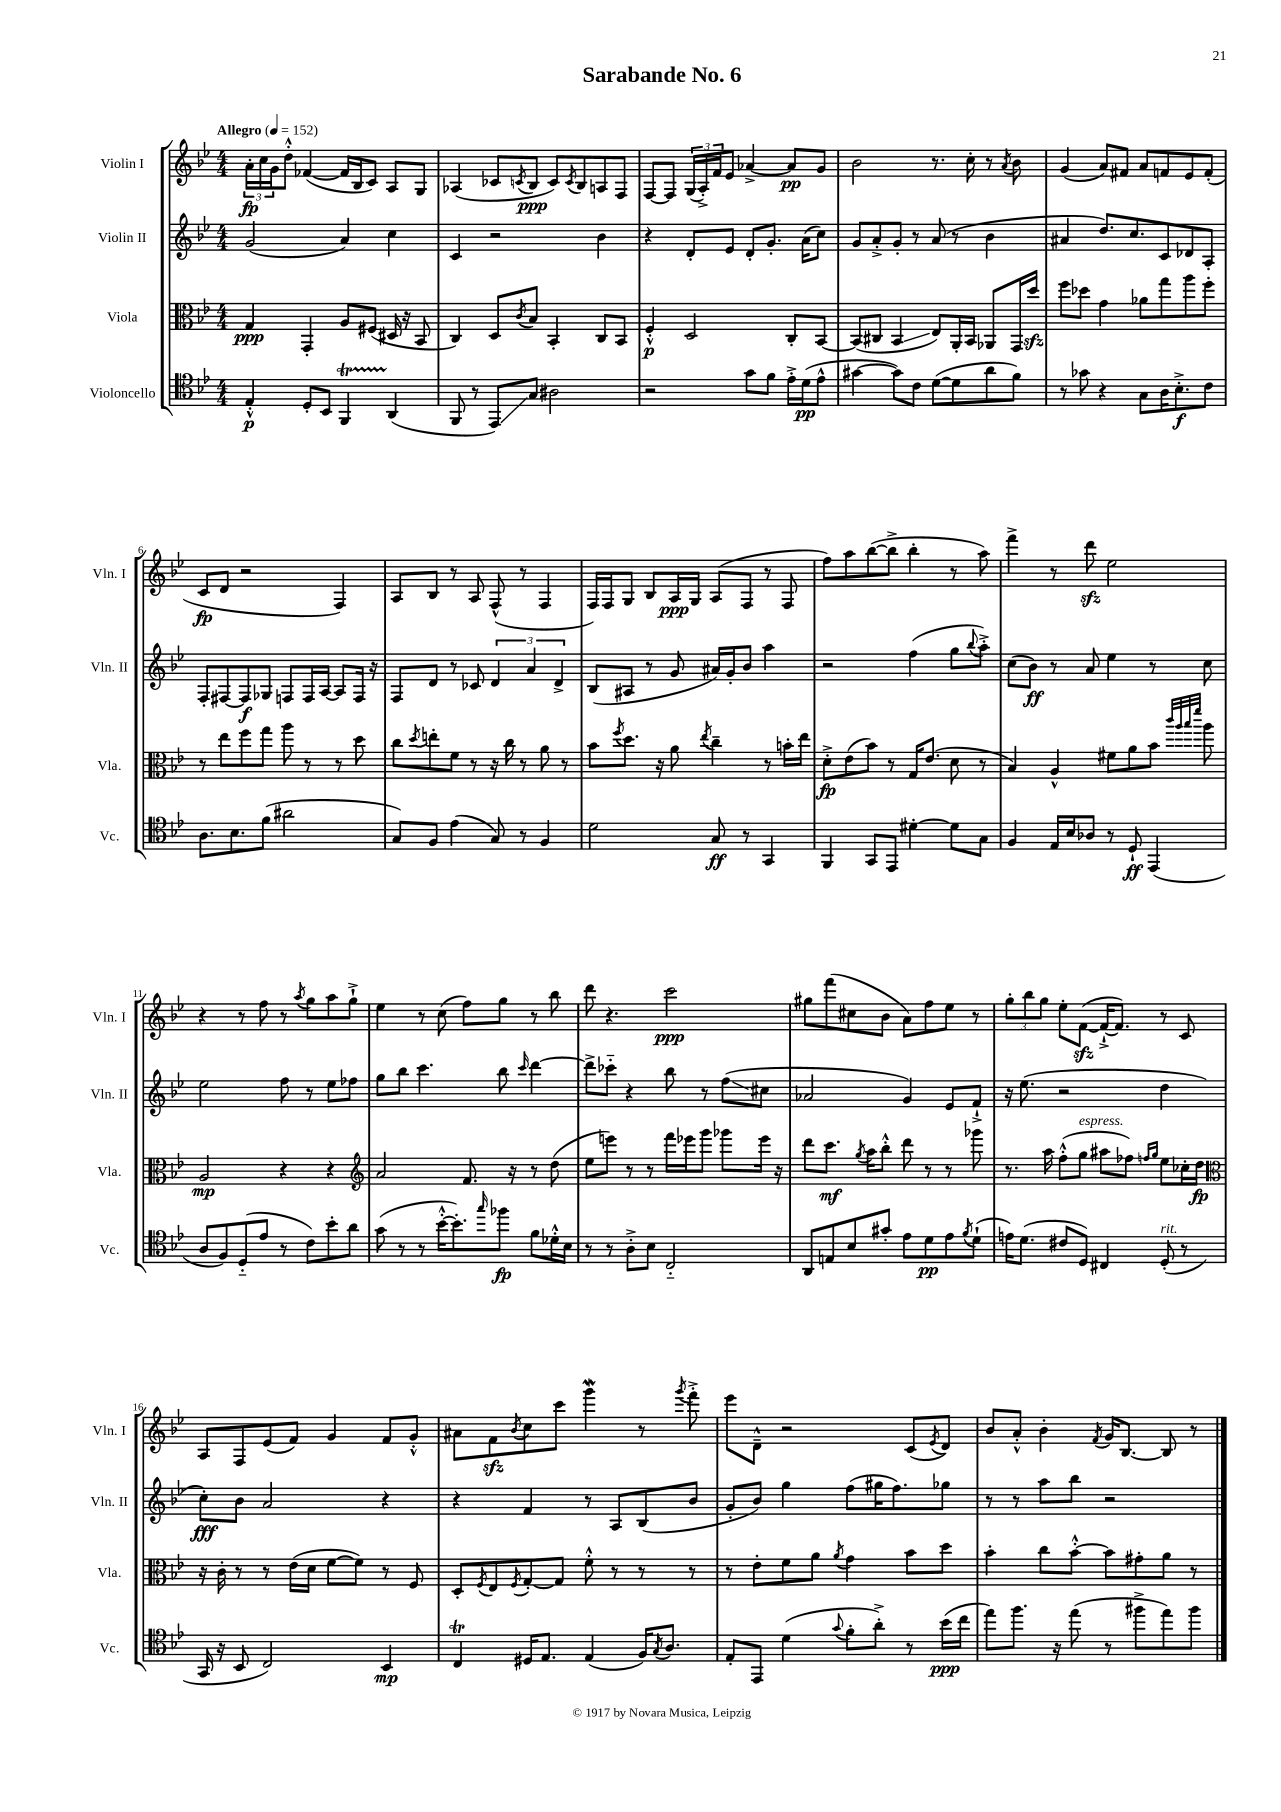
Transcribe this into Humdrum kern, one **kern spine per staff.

**kern	**kern	**kern	**kern
*staff4	*staff3	*staff2	*staff1
*clefC4	*clefC3	*clefG2	*clefG2
*k[b-e-]	*k[b-e-]	*k[b-e-]	*k[b-e-]
*M4/4	*M4/4	*M4/4	*M4/4
*MM152	*MM152	*MM152	*MM152
4E-'^^	4G	(2g	24a'
.	.	.	24cc
.	.	.	24g
.	.	.	8dd'^^
8D'	4GG'	.	([4f-
8BB-	.	.	.
4FF	8A	4a)	16f-]
.	.	.	16B-
.	(8F#	.	8c)
(4AA	16D#	4cc	8A
.	16r	.	.
.	8BB-	.	8G
=	=	=	=
8FF	4C)	4c	(4A-
8r	.	.	.
8EE-)	8D	2r	8c-
.	8qc	.	8qc
8G	8B-	.	8B-
2A#	4BB-'	.	8c)
.	.	.	8qc
.	.	.	8B-
.	8C	4b-	8A
.	8BB-	.	8F
=	=	=	=
2r	4F'^^	4r	[8F
.	.	.	8F]
.	2D	8d'	(24G
.	.	.	24A'^)
.	.	.	24f
.	.	8e-	8e-
8g	.	8d'	[4a-^
8f	.	8.g'	.
16e-'^	8C'	.	8a-]
(16d	.	(16a	.
8e-^^	[8BB-	8cc)	8g
=	=	=	=
[4g#	(8BB-]	8g	2b-
.	8C#	8a'^	.
8g#])	4BB-	8g'	.
8c	.	8r	.
([8d	8E-)	(8a	8.r
8d]	16AA'	8r	.
.	16BB-	.	16cc'
8a	8AA-	4b-	8r
.	.	.	8qa
8f)	16GG	.	8b-
.	16dd	.	.
=	=	=	=
8r	8ff	4a#	(4g
8g-	8dd-	.	.
4r	4g	8.dd)	8a)
.	.	.	8f#
.	.	8.cc	.
8G	8a-	.	8a
16A	8gg	8c	8f
8.B-'^	.	.	.
.	8aa	8d-	8e-
8c	8ff'	8A'	(8f'
=	=	=	=
8.A	8r	8F'	8c
.	8ee-	[8F#	8d
8.B-	.	.	.
.	8ff	8F#]	2r
(8f	8gg	8G-	.
2a#	8aa	8F	.
.	8r	16F	.
.	.	[16A	.
.	8r	8A]	4F)
.	8dd	16F	.
.	.	16r	.
=	=	=	=
8G)	8cc	8F	8A
.	8qdd	.	.
8F	8ee'	8d	8B-
(4e-	8f	8r	8r
.	8r	8c-	8A
8G)	16r	6d	(8F^^
.	16cc	.	.
8r	8r	.	8r
.	.	6a	.
4F	8a	.	4F
.	.	6d^	.
.	8r	.	.
=	=	=	=
2d	8b-	(8B-	16F)
.	.	.	16F
.	8qff	.	.
.	8.dd	8A#	8G
.	.	8r	8B-
.	16r	.	.
.	8a	8g	16A
.	.	.	16G
.	8qee-	.	.
8G	4cc~	16a#)	(8A
.	.	16g'	.
8r	.	8b-	8F
4GG	8r	4aa	8r
.	16b'	.	8F
.	16ee-	.	.
=	=	=	=
4FF	8d'^	2r	8ff)
.	(8e-	.	8aa
8GG	8b-)	.	([8bb-
8EE-	8r	.	8bb-^]
[4d#'	16G	(4ff	4bb-'
.	(8.e-	.	.
8d#]	8d	8gg	8r
.	.	8qqbb-	.
8G	8r	8aa'^)	8aa)
=	=	=	=
4F	4B-)	(8cc	4fff^
.	.	8b-)	.
16E-	4A^^	8r	8r
16B-	.	.	.
8A-	.	8a	8ddd
8r	8f#	4ee-	2ee-
8D`	8a	.	.
(4EE-	8b-	8r	.
.	32qqccc	.	.
.	32qqaa	.	.
.	32qqbb-	.	.
.	32qqfff	.	.
.	8aa	8cc	.
=	=	=	=
8A	2A	2ee-	4r
8F)	.	.	.
(8D'~	.	.	8r
8e-	.	.	8ff
8r	4r	8ff	8r
.	.	.	8qaa
8c)	.	8r	8gg
8b-'	4r	8ee-	8aa
8a	.	8ff-	8gg`^
=	=	=	=
*	*clefG2	*	*
(8g	2a	8gg	4ee-
8r	.	8bb-	.
8r	.	4.ccc	8r
[16b-'^^	.	.	(8cc
8.b-'])	.	.	.
.	8.f	.	8ff)
16qqgg	.	.	.
8ff-	.	8bb-	8gg
.	16r	.	.
.	.	16qqccc	.
8f	8r	[4ddd	8r
16d-'^^	(8dd	.	8bb-
16B-	.	.	.
=	=	=	=
8r	8ee-	8ddd^]	8ddd
8r	8eee)	8ccc-'~	4.r
8A'^	8r	4r	.
8B-	8r	.	.
2C'~	16fff	8bb-	2ccc
.	16eee-	.	.
.	8ggg	8r	.
.	8ggg-	(8ff	.
.	16eee-	8cc#	.
.	16r	.	.
=	=	=	=
8AA	8ddd	2a-	8gg#
8E	8.ccc	.	(8fff
8B-	.	.	8cc#
.	8qgg	.	.
.	16aa	.	.
8g#'	8bb-'^^	.	8b-
8e-	8ddd	4g)	8a)
8d	8r	.	8ff
8e-	8r	8e-	8ee-
8qf	.	.	.
(8d`	8ggg-	8f`^	8r
=	=	=	=
16e)	8.r	16r	12gg'
(8.d	.	(8.ee-	.
.	.	.	12bb-
.	.	.	12gg
.	16aa	.	.
8c#	(8ff'^^	2r	8ee-'
8D)	8gg	.	([8f
4C#	8aa#	.	16f`^_
.	.	.	8.f])
.	8ff-)	.	.
.	16qqff	.	.
.	16qqgg	.	.
(8D'	8ee-	4dd	8r
8r	16cc-'	.	8c
.	16dd	.	.
=	=	=	=
*	*clefC3	*	*
16GG	16r	8cc')	8A
16r	16c'	.	.
8BB-	8r	8b-	8F
2C)	8r	2a	(8e-
.	(16e-	.	8f)
.	16d	.	.
.	[8f	.	4g
.	8f])	.	.
4BB-	8r	4r	8f
.	8F	.	8g'^^
=	=	=	=
4C	8D'	4r	8a#
.	8qF	.	.
.	8E-	.	8f
.	8qF	.	8qb-
16D#	[8G'	4f	8cc
8.E-	.	.	.
.	8G]	.	8ccc
(4E-	8f'^^	8r	4ggg
.	8r	8A	.
16F)	8r	(8B-	8r
8qG	.	.	.
8.A	.	.	.
.	.	.	8qggg
.	8r	8b-	8fff'^
=	=	=	=
8E-'	8r	8g'	8eee-
8EE-	8e-'	8b-)	8d~^^
(4d	8f	4gg	2r
.	8a	.	.
8qqg	8qa	.	.
8f'	4g	(8ff	.
8a'^)	.	16gg#	.
.	.	8.ff)	.
8r	8b-	.	(8c
.	.	.	8qe-
(16b-	8dd	8gg-	8d)
16cc	.	.	.
=	=	=	=
8ee-)	4b-'	8r	8b-
8.ff	.	8r	8a'^^
.	8cc	8aa	4b-'
16r	.	.	.
(8ee-	[8b-'^^	8bb-	.
.	.	.	8qf
8r	8b-]	2r	16g
.	.	.	[8.B-
8ff#^	8g#'	.	.
8ee-)	8a	.	8B-]
8ff#	8r	.	8r
==	==	==	==
*-	*-	*-	*-
